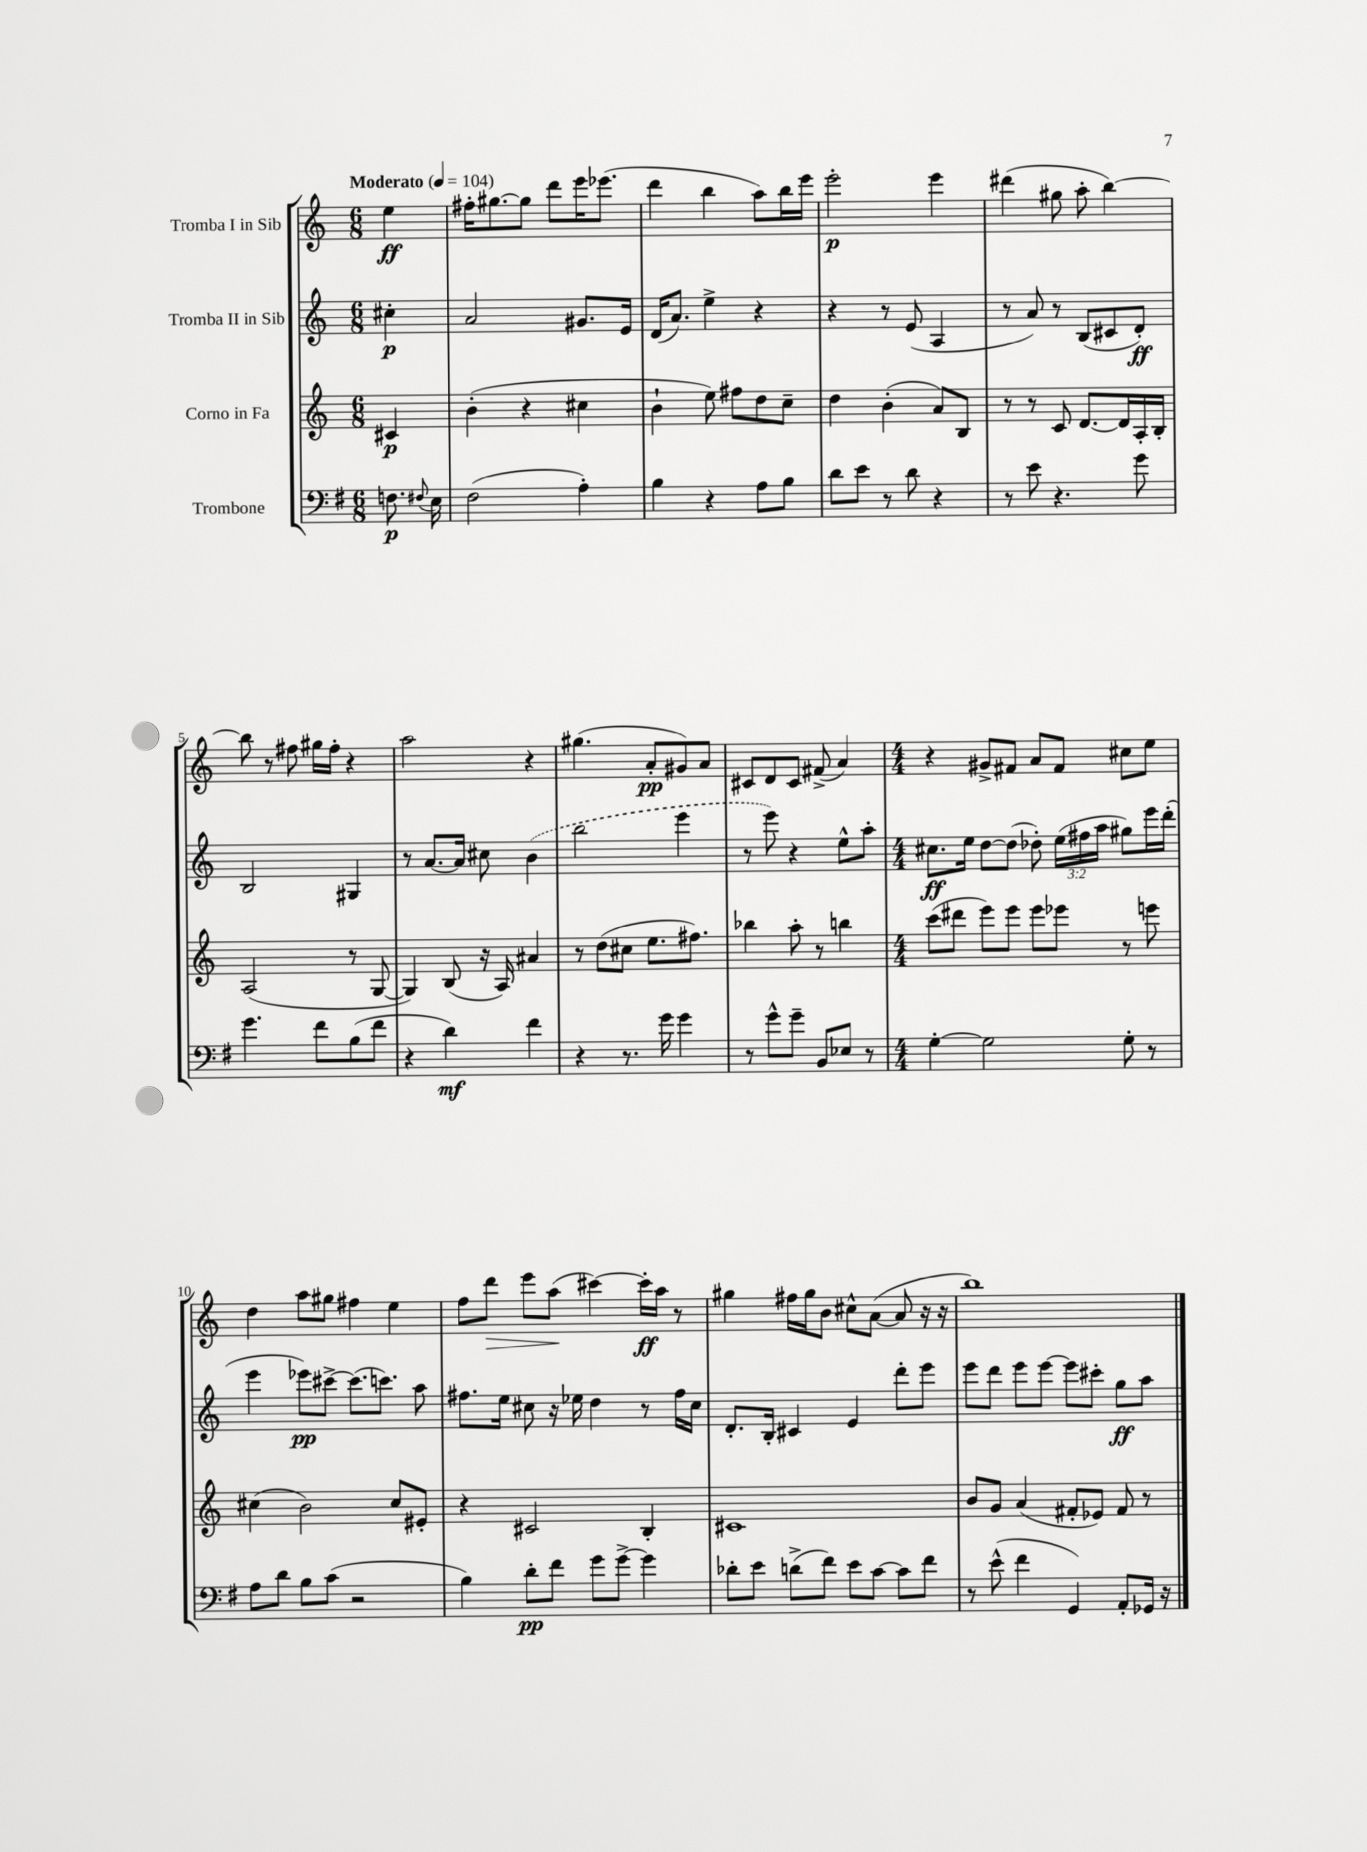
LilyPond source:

<<
\new StaffGroup <<
\new Staff = "s0" \with { instrumentName = "Tromba I in Sib" } {
    \clef treble \key c \major \numericTimeSignature \time 6/8 \partial 4 \tempo "Moderato" 4 = 104
    \autoBeamOff e''4\ff |
    fis''16[-. gis''8.~ gis''8] d'''8[ e'''16 ees'''8.]( |
    d'''4 b''4 a''8[) b''16 e'''16] |
    e'''2-.\p e'''4 |
    dis'''4( gis''8 a''8-. b''4~) |
    b''8 r8 fis''8 gis''16[ fis''16]-. r4 |
    a''2 r4 |
    gis''4.( a'8[-.\pp gis'8) a'8] |
    cis'8[ d'8 cis'8] fis'8->( a'4) |
    \numericTimeSignature \time 4/4 r4 gis'8[-> fis'8] a'8[ fis'8] cis''8[ e''8] |
    d''4 a''8[ gis''8] fis''4 e''4 |
    f''8[ d'''8]\> e'''8[ a''8]\!( cis'''4~) cis'''16[-.\ff a''16] r8 |
    gis''4 fis''16[ gis''16 b'8] cis''8[-^ a'8]~( a'8 r16 r16 |
    b''1) \bar "|." |
}
\new Staff = "s1" \with { instrumentName = "Tromba II in Sib" } {
    \clef treble \key c \major \numericTimeSignature \time 6/8 \override Staff.TupletNumber.text = #tuplet-number::calc-fraction-text \partial 4
    \autoBeamOff cis''4-.\p |
    a'2 gis'8.[ e'16] |
    d'16[( a'8.]) e''4-> r4 |
    r4 r8 e'8( a4 |
    r8 a'8) r8 b8[( cis'8 d'8]-.\ff) |
    b2 gis4 |
    r8 a'8.[~ a'16] cis''8 \once \slurDashed b'4( |
    b''2 e'''4 |
    r8 e'''8) r4 e''8[-^ a''8]-. |
    \numericTimeSignature \time 4/4 cis''8.[\ff e''16] d''8[~ d''8]( des''8-.) \tuplet 3/2 { e''16[( fis''16 a''16] } gis''8[) e'''16 d'''16]-.( |
    e'''4 ees'''8[\pp) cis'''8]~-> cis'''8.[( c'''8.]) a''8 |
    fis''8.[ e''16] cis''8 r16 ees''16 d''4 r8 fis''16[ cis''16] |
    d'8.[-. b16]-. cis'4 e'4 d'''8[-. e'''8] |
    e'''8[ d'''8] e'''8[ e'''8]~ e'''8[ cis'''8]-. g''8[\ff a''8] \bar "|." |
}
\new Staff = "s2" \with { instrumentName = "Corno in Fa" } {
    \clef treble \key c \major \numericTimeSignature \time 6/8 \partial 4
    \autoBeamOff cis'4\p |
    b'4-.( r4 cis''4 |
    b'4-! e''8) fis''8[ d''8 c''8]-- |
    d''4 b'4-.( a'8[) b8] |
    r8 r8 c'8 d'8.[~ d'16 a16-. b16]-. |
    a2( r8 g8~ |
    g4) b8( r16 a16) ais'4 |
    r8 d''8[( cis''8] e''8.[ fis''8.]) |
    bes''4 a''8-. r8 b''4 |
    \numericTimeSignature \time 4/4 c'''8[( dis'''8] e'''8[) e'''8] e'''8[ ees'''8] r8 e'''8 |
    cis''4( b'2) cis''8[ eis'8]-. |
    r4 cis'2 b4-. |
    cis'1 |
    b'8[ g'8] a'4( fis'8[-. ees'8]) fis'8 r8 \bar "|." |
}
\new Staff = "s3" \with { instrumentName = "Trombone" } {
    \clef bass \key g \major \numericTimeSignature \time 6/8 \partial 4
    \autoBeamOff f8.\p \appoggiatura { fis8 } e16 |
    fis2( a4-.) |
    b4 r4 a8[ b8] |
    d'8[ e'8] r8 d'8 r4 |
    r8 e'8 r4. g'8 |
    g'4. fis'8[ b8( fis'8] |
    r4 d'4\mf) fis'4 |
    r4 r8. g'16 g'4 |
    r8 g'8[-^ g'8]-- b,8[ ees8] r8 |
    \numericTimeSignature \time 4/4 g4~-. g2 g8-. r8 |
    a8[ d'8] b8[ c'8]( r2 |
    b4) d'8[-.\pp fis'8] g'8[ g'8]~-> g'4 |
    des'8[-. e'8] d'8[->( fis'8]) e'8[ c'8]~ c'8[ fis'8] |
    r8 e'8-^( fis'4 g,4) a,8[-. ges,16] r16 \bar "|." |
}
>>
>>
